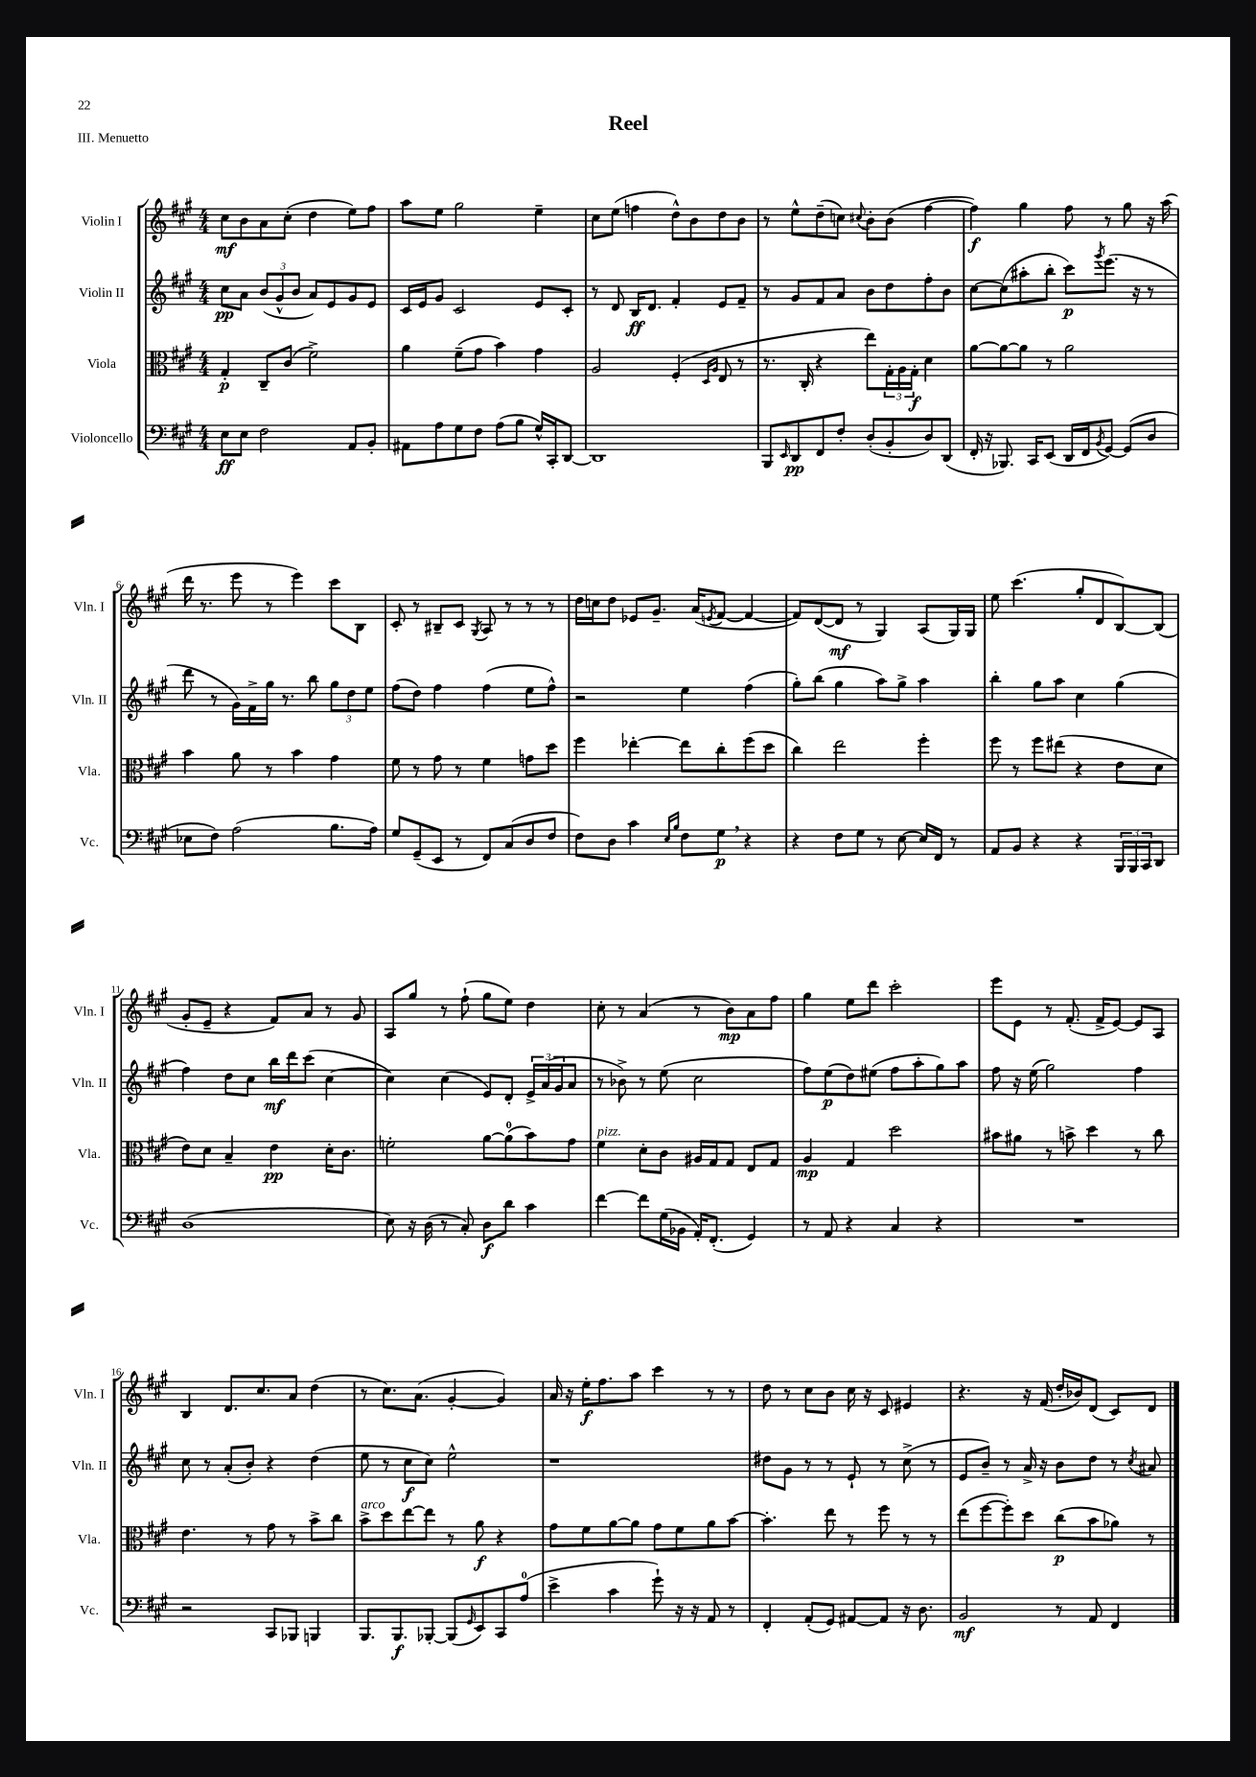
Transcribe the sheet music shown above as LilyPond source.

\header { title = "Reel" piece = "III. Menuetto" }
<<
\new StaffGroup <<
\new Staff = "s0" \with { instrumentName = "Violin I" shortInstrumentName = "Vln. I" } {
    \clef treble \key a \major \numericTimeSignature \time 4/4
    cis''8\mf b'8 a'8 cis''8-.( d''4 e''8) fis''8 |
    a''8 e''8 gis''2 e''4-- |
    cis''8 e''8( f''4 d''8-^) b'8 d''8 b'8 |
    r8 e''8-^ d''8--( c''8) \appoggiatura { cis''8 } b'8-. b'8( fis''4~ |
    fis''4\f) gis''4 fis''8 r8 gis''8 r16 a''16( |
    d'''16 r8. e'''8 r8 e'''4) cis'''8 b8 |
    cis'8-. r8 bis8-- cis'8 \acciaccatura { gis8 } a8 r8 r8 r8 |
    d''16 c''16 d''8 ees'8 gis'8.-- a'16( \acciaccatura { e'8 } fis'8~ fis'4~ |
    fis'8) d'8~( d'8\mf r8 gis4) a8( gis16) gis16 |
    e''8 cis'''4.( gis''8-. d'8 b8~) b8( |
    gis'8-. e'8-- r4 fis'8) a'8 r8 gis'8 |
    a8 gis''8 r8 fis''8-!( gis''8 e''8) d''4 |
    cis''8-. r8 a'4( r8 b'8\mp) a'8 fis''8 |
    gis''4 e''8 d'''8 cis'''2-. |
    e'''8 e'8 r8 fis'8.-.( fis'16-> e'8~) e'8 a8 |
    b4 d'8. cis''8. a'8 d''4( |
    r8 cis''8.) a'8.( gis'4~-. gis'4) |
    a'16 r16 e''16-.\f fis''8. a''8 cis'''4 r8 r8 |
    d''8 r8 cis''8 b'8 cis''16 r16 cis'8 eis'4 |
    r4. r16 fis'16( d''16-. bes'16) d'8( cis'8) d'8 \bar "|." |
}
\new Staff = "s1" \with { instrumentName = "Violin II" shortInstrumentName = "Vln. II" } {
    \clef treble \key a \major \numericTimeSignature \time 4/4
    cis''8\pp a'8 \tuplet 3/2 { b'8( gis'8-^ b'8 } a'8) e'8 gis'8 e'8 |
    cis'16 e'16 gis'8 cis'2 e'8 cis'8-. |
    r8 d'8 b16\ff d'8. fis'4-. e'8 fis'8-- |
    r8 gis'8 fis'8 a'8 b'8 d''8 fis''8-. b'8 |
    cis''8~ cis''8( ais''8-. b''8-. cis'''8\p) \acciaccatura { gis'''8 } e'''8.( r16 r8 |
    d'''8 r8 gis'16) fis'16-> gis''16 r8. b''8 \tuplet 3/2 { gis''8 d''8 e''8 } |
    fis''8( d''8) fis''4 fis''4( e''8 fis''8-^) |
    r2 e''4 fis''4( |
    gis''8-.) b''8( gis''4 a''8) gis''8-> a''4 |
    b''4-. gis''8 a''8 cis''4 gis''4( |
    fis''4) d''8 cis''8 b''16\mf d'''16 cis'''8( cis''4~ |
    cis''4) cis''4( e'8) d'8-. \tuplet 3/2 { e'16-> a'16( gis'16 } a'8 |
    r8 bes'8->) r8 e''8( cis''2 |
    fis''8) e''8\p( d''8) eis''8( fis''8 a''8-. gis''8) a''8 |
    fis''8 r16 e''16( gis''2) fis''4 |
    cis''8 r8 a'8-.( b'8-.) r4 d''4( |
    e''8 r8 cis''8\f cis''8) e''2-^ |
    r1 |
    dis''8 gis'8 r8 r8 e'8-! r8 cis''8->( r8 |
    e'8 b'8--) r8 a'16-> r16 b'8 d''8 r8 \acciaccatura { cis''8 } ais'8 \bar "|." |
}
\new Staff = "s2" \with { instrumentName = "Viola" shortInstrumentName = "Vla." } {
    \clef alto \key a \major \numericTimeSignature \time 4/4
    gis4-.\p cis8-- cis'8( fis'2->) |
    a'4 fis'8--( gis'8 b'4) gis'4 |
    a2 fis4-.( \grace { d16 a16 } e8 r8 |
    r8. cis16-. r4 e''8) \tuplet 3/2 { gis16-. a16 gis16-.\f } d'4 |
    a'8~ a'8~ a'8 r8 a'2 |
    b'4 a'8 r8 b'4 gis'4 |
    fis'8 r8 gis'8 r8 fis'4 g'8 d''8 |
    fis''4 ees''4~-. ees''8 cis''8-. fis''8( d''8 |
    cis''4) e''2 fis''4-. |
    fis''8 r8 fis''8 eis''8( r4 e'8 d'8 |
    e'8) d'8 b4-- e'4\pp d'16-. cis'8. |
    f'2-. a'8~ a'8-0( b'8) gis'8 |
    fis'4^\markup { \italic "pizz." } d'8-. cis'8 ais16 gis16 gis8 e8 gis8 |
    a4\mp gis4 d''2 |
    bis'8 ais'8 r8 b'8-> d''4 r8 cis''8 |
    e'4. r8 gis'8 r8 b'8-> cis''8 |
    b'8->^\markup { \italic "arco" } d''8 e''8~ e''8 r8 a'8\f r4 |
    gis'8 fis'8 a'8~ a'8 gis'8 fis'8 a'8 b'8~ |
    b'4.-. e''8 r8 fis''8 r8 r8 |
    e''8( fis''8~ fis''8-.) d''8 cis''8\p( b'8 aes'8) r8 \bar "|." |
}
\new Staff = "s3" \with { instrumentName = "Violoncello" shortInstrumentName = "Vc." } {
    \clef bass \key a \major \numericTimeSignature \time 4/4
    e8\ff e8 fis2 a,8 b,8-. |
    ais,8 a8 gis8 fis8 a8( b8 gis16-^) cis,16-. d,8~ |
    d,1 |
    b,,8 \grace { e,16 } d,8\pp fis,8 fis8-. d8-.( b,8-. d8) d,8( |
    fis,16-. r16 bes,,8.) cis,16 e,8( d,16 fis,16 \acciaccatura { b,8 } gis,8~) gis,8( d8 |
    ees8 fis8) a2( b8. a16) |
    gis8 gis,8--( e,8 r8 fis,8) cis8( d8 fis8 |
    fis8) d8 cis'4 \grace { e16 b16 } fis8 gis8\p \breathe r4 |
    r4 fis8 gis8 r8 e8~ e16 fis,16 r8 |
    a,8 b,8 r4 r4 \tuplet 3/2 { b,,16 b,,16 cis,16 } d,8 |
    d1( |
    e8) r16 d16( r8 cis8-.) d8\f d'8 cis'4 |
    fis'4~ fis'8 gis16( bes,16 a,16-.) fis,8.-.( gis,4) |
    r8 a,8 r4 cis4 r4 |
    R1 |
    r2 cis,8 bes,,8 b,,4 |
    b,,8. b,,8.\f bes,,8~-. bes,,8( \grace { gis,16 } e,8) cis,8 a8-0( |
    e'4-> cis'4 gis'8-!) r16 r16 a,8 r8 |
    fis,4-. a,8-.( gis,8) ais,8~ ais,8 r16 d8. |
    b,2\mf r8 a,8 fis,4 \bar "|." |
}
>>
>>
